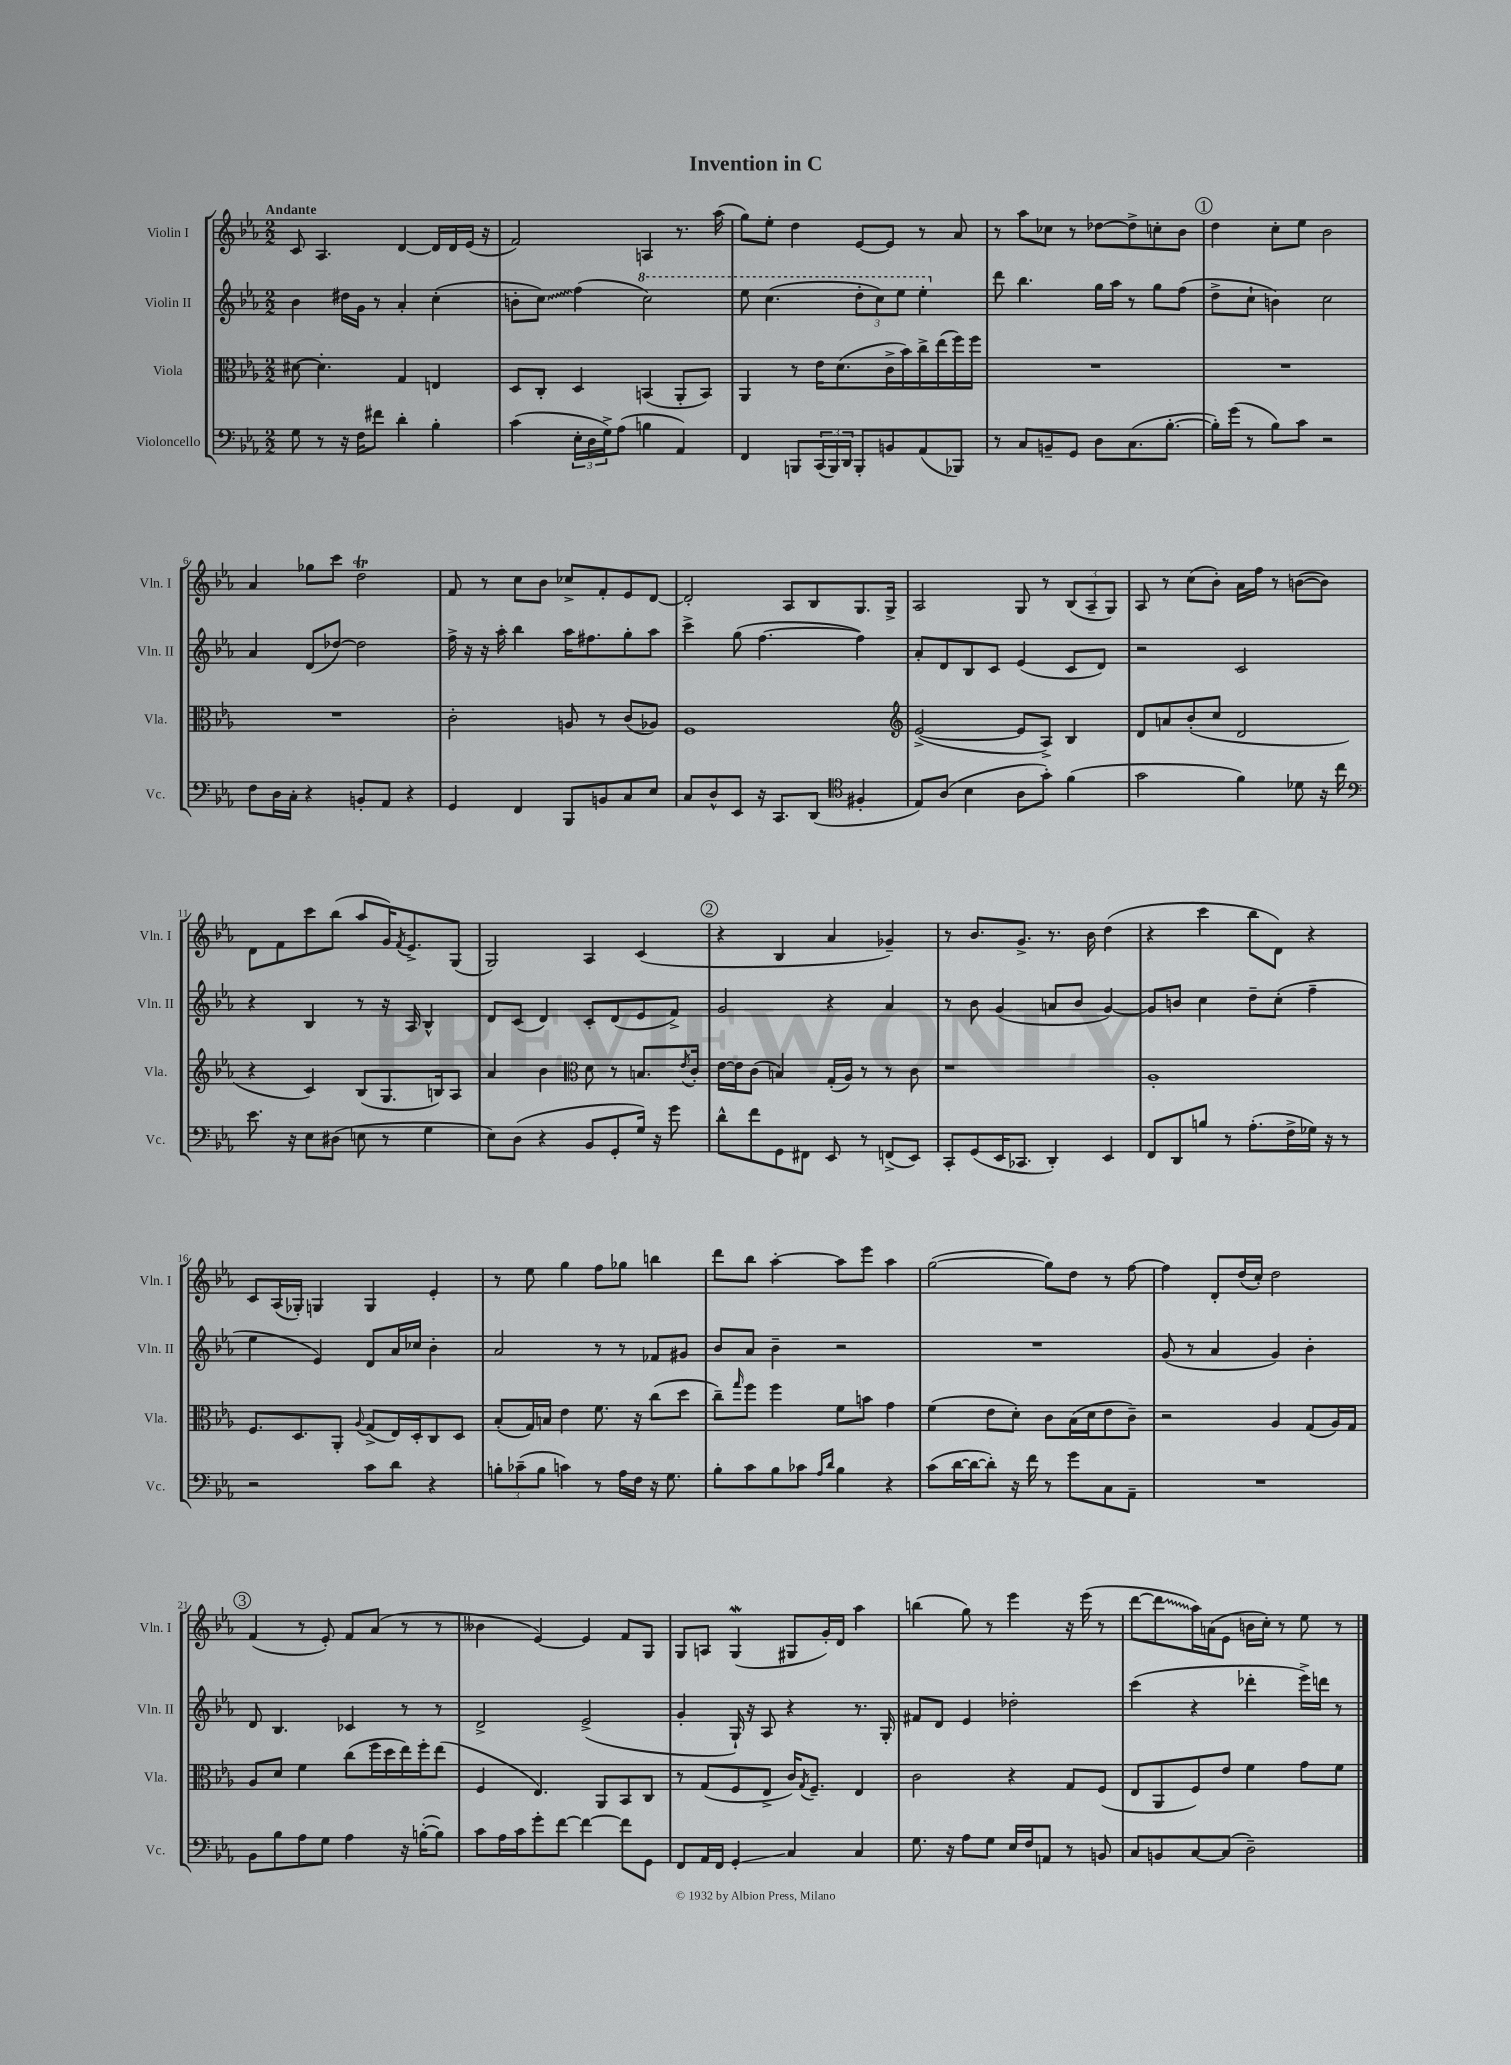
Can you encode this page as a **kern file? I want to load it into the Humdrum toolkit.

**kern	**kern	**kern	**kern
*staff4	*staff3	*staff2	*staff1
*clefF4	*clefC3	*clefG2	*clefG2
*k[b-e-a-]	*k[b-e-a-]	*k[b-e-a-]	*k[b-e-a-]
*M2/2	*M2/2	*M2/2	*M2/2
8G	[8d#	4b-	8c
8r	4.d#']	.	4.A-
16r	.	16dd#	.
16F	.	16g	.
8f#	.	8r	.
4d'	4G	4a-'	[4d
4B-'	4E	(4cc'	16d]
.	.	.	16d
.	.	.	(16e-
.	.	.	16r
=	=	=	=
(4c	8D	8b'	2f)
.	8C'	8cc)	.
24E-'	4D	(4ff	.
24D	.	.	.
24G^)	.	.	.
(8A-	.	.	.
4B	(4BB	2ccc)	4A
4AA-)	8AA-'	.	8.r
.	8BB)	.	.
.	.	.	(16aa-
=	=	=	=
4FF	4AA-	8eee-	8gg)
.	.	(4.ccc	8ee-'
8BBB	8r	.	4dd
(24CC	16e-	.	.
24BBB)	.	.	.
.	(8.d	.	.
24DD	.	.	.
8BBB'	.	12ddd'	[8e-
.	.	12ccc)	.
8BB	16c^	.	8e-]
.	.	12eee-	.
.	16b-)	.	.
(8AA-	16cc^	4eee-'	8r
.	(16ee-	.	.
8BBB-)	16ff)	.	8a-
.	16ff	.	.
=	=	=	=
8r	1r	8ddd	8r
8C	.	4.bb-	8aa-
8BB~	.	.	8cc-
8GG	.	.	8r
8D	.	16gg	[8dd-
.	.	16aa-	.
(8.C	.	8r	8dd-^]
.	.	8gg	8cc'
[8.B-'	.	.	.
.	.	(8ff	8b-
=	=	=	=
16B-'])	1r	8dd^	4dd
(16g	.	.	.
8r	.	8cc`	.
8B-)	.	4b)	8cc'
8c	.	.	8ee-
2r	.	2cc	2b-
=	=	=	=
8F	1r	4a-	4a-
16D	.	.	.
16C'	.	.	.
4r	.	(8d	8gg-
.	.	[8dd-)	8ccc
8BB'	.	2dd-]	2dd
8AA-	.	.	.
4r	.	.	.
=	=	=	=
4GG	2c'	16ff^	8f
.	.	16r	.
.	.	16r	8r
.	.	16aa-'	.
4FF	.	4bb-	8cc
.	.	.	8b-
8BBB-	8A	16aa-	8cc-^
.	.	8.ff#	.
8BB	8r	.	8f'
8C	(8c	8gg'	8e-
8E-	8A-)	8aa-	[8d
=	=	=	=
8C	1F	4ccc^	2d']
8D^^	.	.	.
8EE-	.	(8gg	.
16r	.	[4.ff	.
8.CC	.	.	.
.	.	.	8A-
(8DD	.	.	8B-
*clefC4	*	*	*
4F#'	.	4ff])	8.G
.	.	.	16G^
=	=	=	=
*	*clefG2	*	*
8E-)	([2e-^	8a-'	2A-
(8A-	.	8d	.
4B-	.	8B-	.
.	.	8c	.
8A-	8e-]	(4e-	8G
8g')	8A-^)	.	8r
(4f	4B-	8c	(12B-
.	.	.	12A-~
.	.	8d)	.
.	.	.	12G)
=	=	=	=
2g	8d	2r	8A-
.	8a	.	8r
.	(8b-'	.	(8cc
.	8cc	.	8b-')
4f)	2d	2c	16a-
.	.	.	16ff
.	.	.	8r
8d-	.	.	([8b
16r	.	.	8b])
16cc	.	.	.
=	=	=	=
*clefF4	*	*	*
8.e-	4r	4r	8d
.	.	.	8f
16r	.	.	.
8E-	4c)	4B-	8ccc
(8D#	.	.	(8bb-
8E	(8B-	8r	8aa-
8r	8.G	16r	16g)
.	.	.	8qf
.	.	16A-	8.e-^
4G	.	4B-^^	.
.	16B)	.	.
.	8A-	.	(8G
=	=	=	=
8E-)	4a-	8d	2G)
(8D	.	(8c	.
4r	4b-	4d)	.
*	*clefC3	*	*
8BB-	8d	8c'	4A-
8GG'	8r	(8d	.
16G)	8.B	8e-	(4c
16r	.	.	.
8g	.	8f^)	.
.	8qe-	.	.
.	16c'	.	.
=	=	=	=
8d^^	[16e-	2g	4r
.	16e-]	.	.
8f	(8c	.	.
8GG	4B)	.	4B-
8FF#	.	.	.
8EE-	(16G'	4r	4a-
.	16A-)	.	.
8r	8r	.	.
(8FF^	8r	4a-	4g-~)
8EE-)	8c	.	.
=	=	=	=
8CC'	1r	8r	8r
(8GG	.	8b-	8.b-
16EE-	.	(4g	.
8.CC-	.	.	8.g^
4DD')	.	8a	8.r
.	.	8b-	.
.	.	.	16b-
4EE-	.	[4g)	(4dd
=	=	=	=
8FF	1A-'	8g]	4r
8DD	.	8b	.
8B	.	4cc	4ccc
8r	.	.	.
(8.A-'	.	8dd~	8bb-
.	.	(8cc'	8d)
16F^	.	.	.
16G-)	.	4ff~	4r
16r	.	.	.
8r	.	.	.
=	=	=	=
2r	8.F	4ee-	8c
.	.	.	(16A-
.	8.D	.	16G-')
.	.	4e-)	4G
.	8AA-'	.	.
.	8qqA-	.	.
8c	(8G^	8d	4G
8d	16E-)	16a-	.
.	16D'	16cc-	.
4r	8C	4b-'	4e-'
.	8D	.	.
=	=	=	=
12B'	(8B-'	2a-	8r
(12c-~	.	.	.
.	16G)	.	8ee-
12B	.	.	.
.	16B	.	.
4c)	4e-	.	4gg
8r	8.f	8r	8ff
16A-	.	8r	8gg-
16F	16r	.	.
16r	(8cc	8f-	4bb
8.G	.	.	.
.	8dd	8g#	.
=	=	=	=
8B-'	8cc~)	8b-	8ddd
.	16qqgg	.	.
8c	8ff	8a-	8bb-
8B-	4ff	4b-~	[4aa-'
8c-	.	.	.
16qqA-	.	.	.
16qqd	.	.	.
4B-	8f	2r	8aa-]
.	8b	.	8eee-
4r	4g	.	4aa-
=	=	=	=
(8c	(4f	1r	([2gg
[16d	.	.	.
16d_	.	.	.
8d'])	8e-	.	.
16r	8d')	.	.
16f	.	.	.
8r	8c	.	8gg])
8g	(16B-	.	8dd
.	16d	.	.
8C	8e-	.	8r
8AA-~	8c~)	.	[8ff
=	=	=	=
1r	2r	(8g	4ff]
.	.	8r	.
.	.	4a-	8d'
.	.	.	(16dd
.	.	.	16cc')
.	4A-	4g)	2dd
.	(8G	4b-'	.
.	16A-)	.	.
.	16G	.	.
=	=	=	=
8BB-	8A-	8d	(4f
8B-	8d	4.B-	.
8A-	4f	.	8r
8G	.	.	8e-')
4A-	(8cc	4c-	8f
.	16ff	.	(8a-
.	16dd	.	.
16r	16ee-)	8r	8r
([16B'	16ff'	.	.
8B])	(8ee-	8r	8r
=	=	=	=
8c	4F	2d^	4b--
16A-	.	.	.
16c	.	.	.
8g'	4.E-)	.	[4e-)
[8f	.	.	.
4f_	.	(2e-^	4e-]
.	8AA-	.	.
8f]	8BB-	.	8f
8GG	8C	.	8G
=	=	=	=
8FF	8r	4g'	8G
16AA-	(8G	.	8A
16FF	.	.	.
4GG'	8F	16G`)	(4G
.	.	16r	.
.	8E-^	8A-	.
4C	16c)	4r	8G#
.	8qG	.	.
.	8.F~	.	.
.	.	.	16g')
.	.	.	16d
4C	4E-	8.r	4aa-
.	.	16G'	.
=	=	=	=
8.G	2c	8f#	(4bb
.	.	8d	.
16r	.	.	.
8A-	.	4e-	8gg)
8G	.	.	8r
16E-	4r	2dd-'	4eee-
16F	.	.	.
8AA	.	.	.
8r	8G	.	16r
.	.	.	(16eee-
8BB	(8F	.	8r
=	=	=	=
8C	8E-	(4ccc	[8ddd
8BB	8AA-	.	8ddd]
[8C	8F)	4r	16aa-)
.	.	.	(16a
(8C]	8e-	.	8e-
2D~)	4f	4ddd-'	16b
.	.	.	16cc')
.	.	.	8r
.	8g	16eee-^)	8ee-
.	.	16ddd	.
.	8f	8r	8r
==	==	==	==
*-	*-	*-	*-
